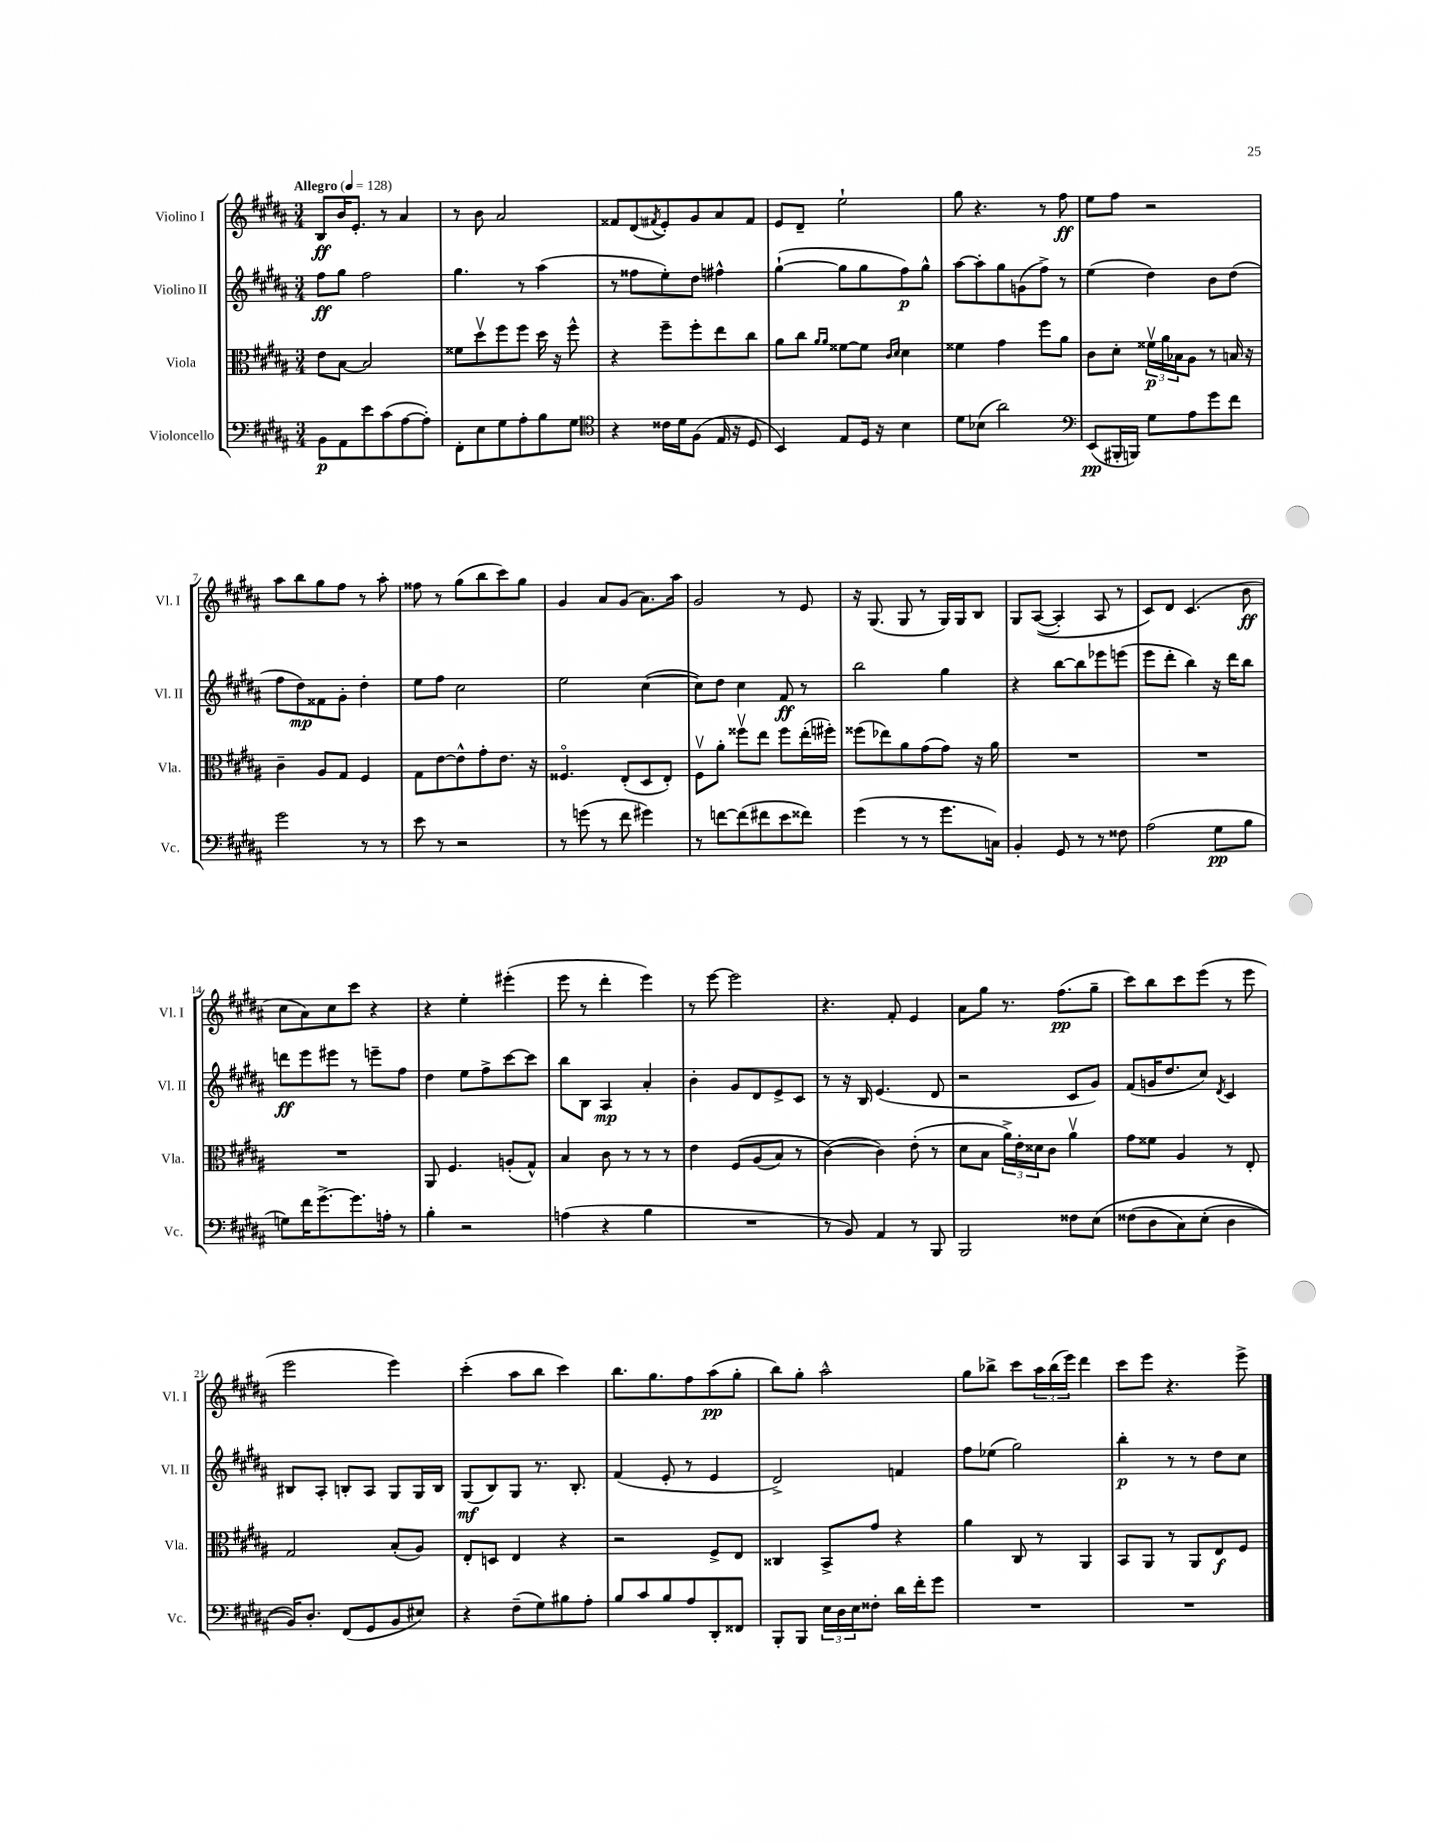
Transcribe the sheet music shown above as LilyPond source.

<<
\new StaffGroup <<
\new Staff = "s0" \with { instrumentName = "Violino I" shortInstrumentName = "Vl. I" } {
    \clef treble \key b \major \numericTimeSignature \time 3/4 \tempo "Allegro" 4 = 128
    b8\ff b'16 e'8.-. r8 ais'4 |
    r8 b'8 ais'2 |
    fisis'8 dis'8( \acciaccatura { fis'8 } e'8-.) gis'8 ais'8 fis'8 |
    e'8 dis'8-- e''2-! |
    gis''8 r4. r8 fis''8\ff |
    e''8 fis''8 r2 |
    ais''8 b''8 gis''8 fis''8 r8 ais''8-. |
    fisis''8 r8 gis''8( b''8 cis'''8) gis''8 |
    gis'4 ais'8 gis'8( ais'8.) ais''16 |
    gis'2 r8 e'8 |
    r16 gis8.( gis8 r8 gis16) gis16 b8 |
    gis8 ais8~(\( ais4-.) ais8 r8 |
    cis'8\) dis'8 cis'4.( b'8\ff |
    cis''8 ais'8) cis''8 cis'''8 r4 |
    r4 e''4-. eis'''4-.( |
    e'''8 r8 dis'''4-. e'''4) |
    r8 e'''8~ e'''2 |
    r4. fis'8-. e'4 |
    ais'8 gis''8 r8. fis''8.\pp( gis''8-- |
    cis'''8) b''8 cis'''8 e'''8( r8 e'''8 |
    e'''2 e'''4) |
    cis'''4-.( ais''8 b''8 cis'''4) |
    b''8. gis''8. fis''8 ais''8\pp( gis''8-. |
    b''8) gis''8-. ais''2-^ |
    gis''8 bes''8-> cis'''8 \tuplet 3/2 { ais''16 bes''16( e'''16) } dis'''4 |
    cis'''8 e'''8 r4. e'''8-> \bar "|." |
}
\new Staff = "s1" \with { instrumentName = "Violino II" shortInstrumentName = "Vl. II" } {
    \clef treble \key b \major \numericTimeSignature \time 3/4
    fis''8\ff gis''8 fis''2 |
    gis''4. r8 ais''4( |
    r8 fisis''8 e''8-.) dis''8 fis''4-^ |
    gis''4~-!( gis''8 gis''8 fis''8\p) gis''8-^ |
    ais''8~ ais''8-. gis''8 g'8( fis''8->) r8 |
    e''4( dis''4) b'8 dis''8( |
    fis''8 dis''8\mp) fisis'8 gis'8-. dis''4-. |
    e''8 fis''8 cis''2 |
    e''2 cis''4~( |
    cis''8) dis''8 cis''4 fis'8\ff r8 |
    b''2 gis''4 |
    r4 b''8~ b''8 ees'''8 e'''8( |
    e'''8 dis'''8-. b''4) r16 dis'''16 b''8 |
    d'''8\ff e'''8 eis'''8 r8 e'''8-- fis''8 |
    dis''4 e''8 fis''8-> cis'''8~ cis'''8 |
    b''8 b8 ais4\mp ais'4-. |
    b'4-. gis'8 dis'8 e'8-> cis'8 |
    r8 r16 b16 e'4.( dis'8 |
    r2 cis'8 gis'8) |
    fis'8( g'16 dis''8. cis''8) \acciaccatura { dis'8 } cis'4 |
    bis8 ais8-. b8-. ais8 gis8 gis16 b16 |
    gis8\mf( b8) gis8 r8. b8.-. |
    fis'4( e'8-. r8 e'4 |
    dis'2->) f'4 |
    fis''8 ees''8( gis''2) |
    b''4-.\p r8 r8 dis''8 cis''8 \bar "|." |
}
\new Staff = "s2" \with { instrumentName = "Viola" shortInstrumentName = "Vla." } {
    \clef alto \key b \major \numericTimeSignature \time 3/4
    e'8 b8~ b2 |
    fisis'8 dis''8\upbow fis''8 fis''8 dis''16 r16 fis''8-^ |
    r4 fis''8-- fis''8-. e''8 cis''8 |
    ais'8 cis''8 \grace { ais'16 ais'16 } fisis'8~ fisis'8 \grace { cis'16 dis'16 } dis'4 |
    fisis'4 gis'4 fis''8 ais'8 |
    cis'8 dis'8-. \tuplet 3/2 { fisis'16\upbow\p ais'16 bes16 } ais8 r8 b16 r16 |
    cis'4-- ais8 gis8 fis4 |
    gis8 e'8~ e'8-^ gis'8-. e'8. r16 |
    fisis4.\flageolet e8-.( dis8 e8-.) |
    fis8\upbow ais'8-. fisis''8\upbow e''8 fisis''8 e''16-.( fis''16-.) |
    fisis''8( ees''8) ais'8 gis'8( gis'8) r16 ais'16 |
    R2. |
    R2. |
    R2. |
    ais,8 fis4. a8-.( gis8-^) |
    b4 cis'8 r8 r8 r8 |
    e'4 fis8\( ais8( b8) r8 |
    cis'4~(\) cis'4) e'8-.( r8 |
    dis'8 b8 \tuplet 3/2 { ais'16->) e'16-. disis'16 } cis'8 ais'4\upbow |
    gis'8 fisis'8 ais4 r8 e8-. |
    gis2 b8-.( ais8) |
    e8-. d8 e4 r4 |
    r2 fis8-> e8 |
    cisis4 b,8-> gis'8 r4 |
    ais'4 cis8 r8 ais,4 |
    b,8 ais,8 r8 ais,8 e8\f fis8 \bar "|." |
}
\new Staff = "s3" \with { instrumentName = "Violoncello" shortInstrumentName = "Vc." } {
    \clef bass \key b \major \numericTimeSignature \time 3/4
    b,8\p ais,8 e'8 cis'8( ais8~ ais8-.) |
    fis,8-. e8 gis8 ais8-. b8 gis8 |
    \clef tenor r4 cisis'16 dis'16 fis8( e16 r16 dis8 |
    b,4) e8 dis16 r16 b4 |
    dis'8 bes8( ais'2) |
    \clef bass e,8\pp( bis,,16-. b,,16) gis8 ais8 gis'8 fis'8 |
    gis'2 r8 r8 |
    e'8 r8 r2 |
    r8 g'8( r8 fis'8 gis'4) |
    r8 f'8~ f'8( fis'8 e'8 fisis'8) |
    gis'4( r8 r8 gis'8. c16) |
    b,4-. gis,8 r8 r8 fisis8 |
    ais2( gis8\pp b8 |
    g8) fis'16 gis'8.~-> gis'8. a16-. r8 |
    b4-. r2 |
    a4( r4 b4 |
    R2. |
    r8 b,8) ais,4 r8 b,,8 |
    b,,2 fisis8 e8\( |
    fisis8( dis8 cis8) e8-.( dis4 |
    b,16)\) dis8.-. fis,8( gis,8 b,8 eis8) |
    r4 fis8--( gis8) bis8 ais8-. |
    b8 cis'8 b8 ais8 dis,8-. fisis,8 |
    b,,8-. b,,8 \tuplet 3/2 { e16 dis16 e16 } fisis8-. dis'16 fis'16-. gis'8 |
    R2. |
    R2. \bar "|." |
}
>>
>>
